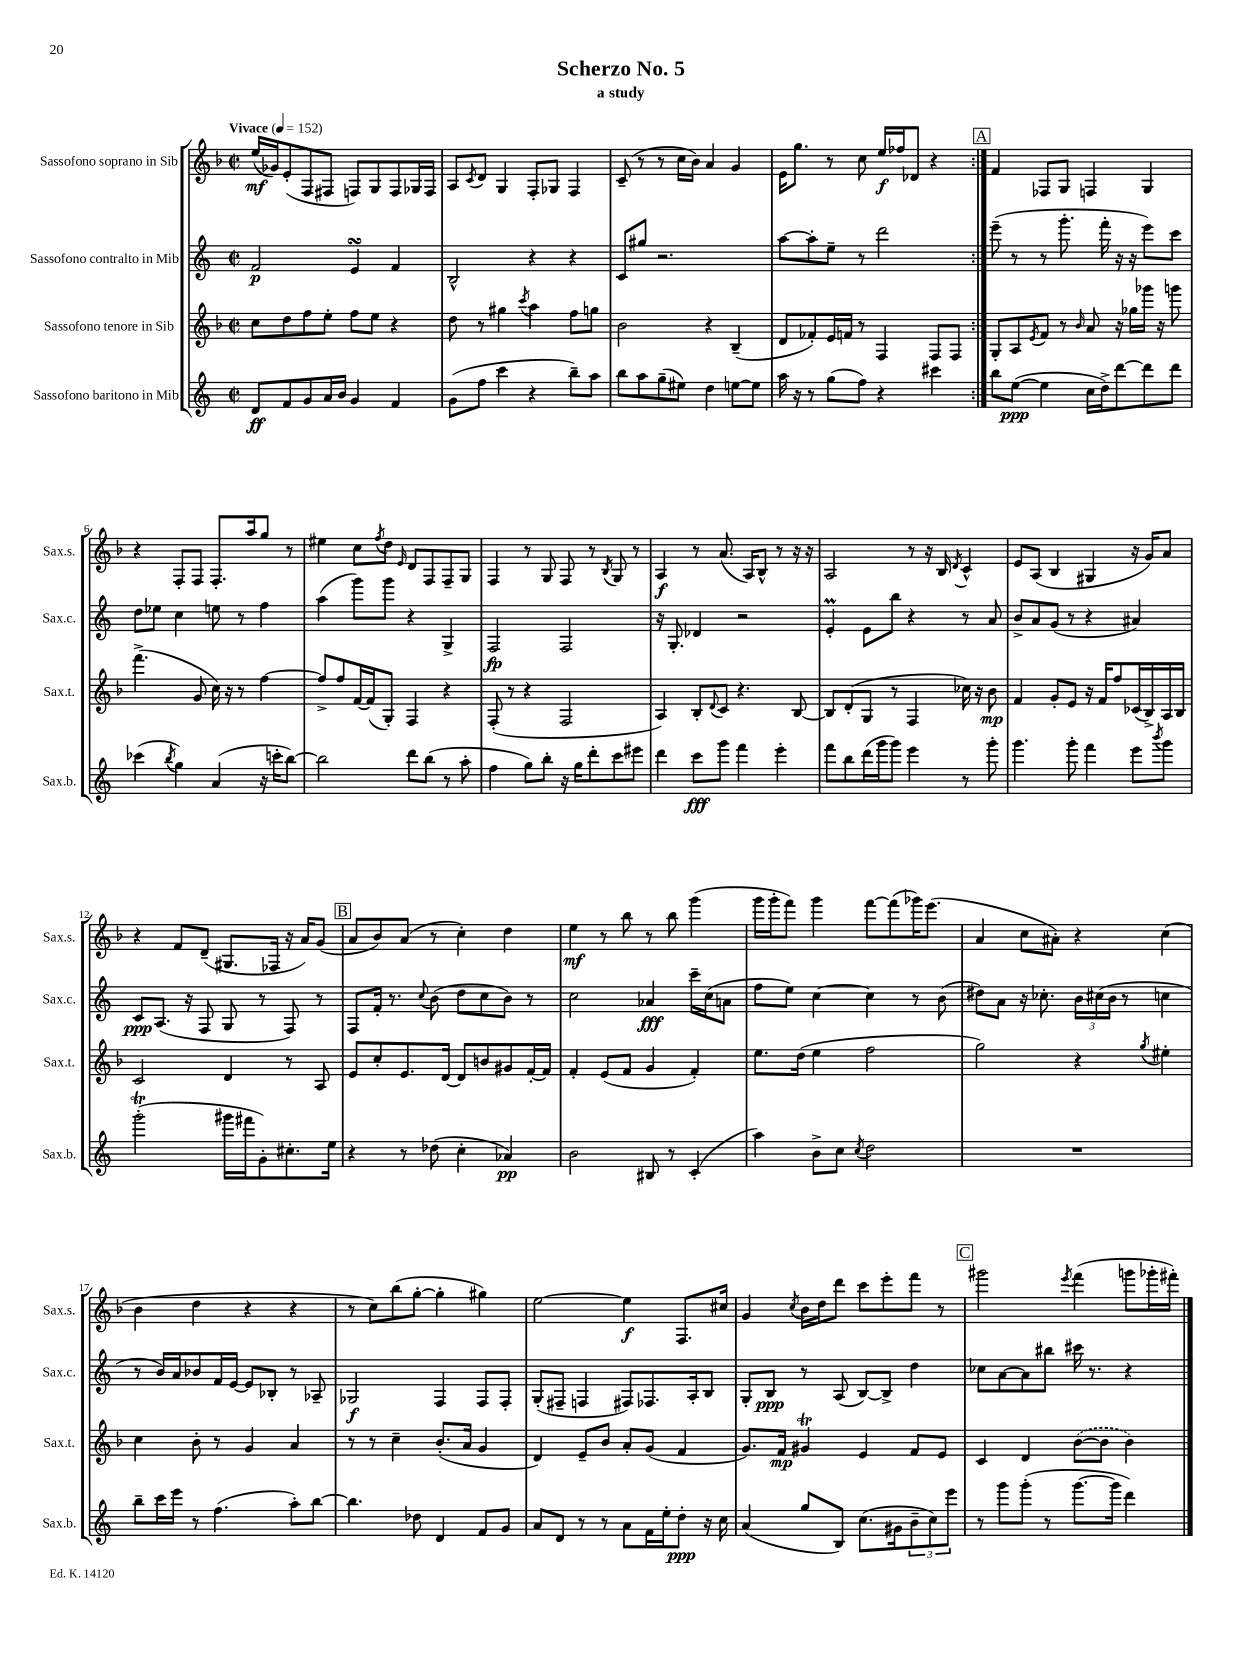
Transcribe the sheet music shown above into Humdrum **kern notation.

**kern	**kern	**kern	**kern
*staff4	*staff3	*staff2	*staff1
*clefG2	*clefG2	*clefG2	*clefG2
*k[]	*k[b-]	*k[]	*k[b-]
*M2/2	*M2/2	*M2/2	*M2/2
*met(c|)	*met(c|)	*met(c|)	*met(c|)
*MM152	*MM152	*MM152	*MM152
8d	8cc	2f	(16ee
.	.	.	16g-)
8f	8dd	.	(8e'
8g	8ff	.	8F
16a	8ee'	.	8F#
16b	.	.	.
4g	8ff	4e	8F)
.	8ee	.	8G
4f	4r	4f	8F
.	.	.	16G-
.	.	.	16F
=	=	=	=
(8g	8dd	2B^^	8A
.	.	.	8qc
8ff	8r	.	8d
4ccc	4gg#	.	4G
.	8qccc	.	.
4r	4aa	4r	8F'
.	.	.	8G-
8bb~)	8ff	4r	4F
8aa	8gg	.	.
=	=	=	=
8bb	2b-	8c	(8c~
8aa	.	8gg#	8r
(8gg~	.	2.r	8r
8ee#)	.	.	16cc
.	.	.	16b-)
4dd	4r	.	4a
[8ee	(4B-~	.	4g
8ee]	.	.	.
=	=	=	=
16aa	8d	[8aa	16e
16r	.	.	8.gg
8r	8f-')	8aa']	.
(8gg	16e	8ee~	8r
.	16f	.	.
8ff)	8r	8r	8cc
4r	4F	2ddd	16ee
.	.	.	16ff-
.	.	.	8d-
4ccc#	8F	.	4r
.	8F	.	.
=:|!	=:|!	=:|!	=:|!
8bb	8G'	(8eee~	4f
([8ee	8A	8r	.
.	8qe	.	.
4ee]	8f	8r	8F-
.	8r	8.ggg'	8G
.	16qqb-	.	.
16cc	8a	.	4F
16dd^)	.	16fff'	.
[8ddd	16r	16r	.
.	16gg-	16r	.
8ddd]	16ggg-	8eee)	4G
.	16r	.	.
8ddd	8ggg	8ccc	.
=	=	=	=
(4ccc-	(4.fff^	8dd	4r
.	.	8ee-	.
8qbb	.	.	.
4gg)	.	4cc	8F'
.	8g	.	8F
(4a	16cc)	8ee	8.F'
.	16r	.	.
.	8r	8r	.
.	.	.	16aa
16r	[4ff	4ff	8gg
16ccc'	.	.	.
[8bb)	.	.	8r
=	=	=	=
2bb]	8ff^]	(4aa	4ee#
.	8ff	.	.
.	[16f	8ggg)	8cc
.	(16f]	.	.
.	.	.	8qff
.	8G')	8ggg	8dd
.	.	.	16qqe
8ddd	4F	4r	8d
(8bb	.	.	8F
8r	4r	4G^	8F~
8aa'	.	.	8G
=	=	=	=
4ff	(8F'	2F	4F
.	8r	.	.
8gg)	4r	.	8r
8bb'	.	.	8G
16r	2F	2F	8F
16gg	.	.	.
8ddd'	.	.	8r
.	.	.	8qB-
8ccc	.	.	8G
8eee#	.	.	8r
=	=	=	=
4ddd	4A)	16r	4A
.	.	8.G'	.
8ccc	8B-'	4d-	8r
.	8qqd	.	.
8ggg	8c	.	(8.a
4fff	4.r	2r	.
.	.	.	16A)
.	.	.	8B-^^
4eee'	.	.	8r
.	[8B-	.	16r
.	.	.	16r
=	=	=	=
8fff	8B-]	4e'	2A
8bb	(8d'	.	.
(16ddd	8G	8e	.
16ggg	.	.	.
8ggg)	8r	8bb	.
4eee	4F	4r	8r
.	.	.	16r
.	.	.	16B-
.	.	.	8qd
8r	16cc-)	8r	4c^^
.	16r	.	.
8ggg'	8b-	8a	.
=	=	=	=
4.ggg	4f	8b^	8e
.	.	8a	(8A
.	8g'	(8g	4B-
8ggg'	8e	8r	.
4fff	16r	4r	4G#
.	16f	.	.
.	8ff	.	.
8eee	(16c-	4a#)	16r
.	16B-^)	.	16g)
8qbbb	.	.	.
8ggg	16A	.	8a
.	16B-	.	.
=	=	=	=
(2ggg'	2c	8c	4r
.	.	(8.A	.
.	.	.	8f
.	.	16r	.
.	.	8F	(8d~
16ggg#	4d	8G	8.G#
16fff#	.	.	.
8g')	.	8r	.
.	.	.	16F-
8.cc#'	8r	8F)	16r
.	.	.	16a)
.	8A	8r	(8g
16ee	.	.	.
=	=	=	=
4r	8e	8F	8a
.	8cc'	16f'	8b-)
.	.	8.r	.
8r	8.e	.	(8a
.	.	8qqcc	.
(8dd-	.	(8b	8r
.	[16d	.	.
4cc'	8d]	8dd	4cc')
.	8b	8cc	.
4a-)	8g#	8b)	4dd
.	[16f'	8r	.
.	16f]	.	.
=	=	=	=
2b	4f'	2cc	4ee
.	(8e	.	8r
.	8f	.	8bb-
8B#	4g	4a-	8r
8r	.	.	8bb-
(4c'	4f')	16ccc~	(4ggg
.	.	(16cc	.
.	.	8a	.
=	=	=	=
4aa)	8.ee	8ff	16ggg
.	.	.	16ggg'
.	.	8ee)	8fff)
.	(16dd	.	.
8b^	4ee	[4cc	4ggg
8cc	.	.	.
8qcc	.	.	.
2dd	2ff	4cc]	[8fff
.	.	.	(8fff]
.	.	8r	16ggg-)
.	.	.	(8.eee
.	.	(8b	.
=	=	=	=
1r	2gg)	8dd#)	4a
.	.	8a	.
.	.	16r	8cc
.	.	8.cc-'	.
.	.	.	8a#')
.	4r	24b	4r
.	.	(24cc#	.
.	.	24b	.
.	.	8r	.
.	8qgg	.	.
.	4ee#'	4cc	(4cc
=	=	=	=
8bb~	4cc	8r	4b-
16ccc	.	16b)	.
16eee	.	16a	.
8r	8b-'	8b-	4dd
(4.ff	8r	16f	.
.	.	[16e	.
.	4g	8e]	4r
.	.	8B-'	.
8aa')	4a	8r	4r
[8bb	.	8A-~	.
=	=	=	=
4.bb]	8r	2G-	8r
.	8r	.	8cc)
.	4cc~	.	(8bb-
8dd-	.	.	[8gg'
4d	(8.b-'	4F	4gg']
.	16a	.	.
8f	4g	8F	4gg#)
8g	.	8F'	.
=	=	=	=
8a	4d)	(8G'	[2ee
8d	.	8F#~	.
8r	8e~	4F	.
8r	8b-	.	.
8a	8a'	8F#)	4ee]
16f	(8g	8.F-	.
16ee'	.	.	.
8dd'	4f	.	8.F
.	.	16A'	.
16r	.	8B	.
16cc	.	.	16cc#
=	=	=	=
(4a	8.g)	8G'	4g
.	.	8B	.
.	16f	.	.
.	.	.	8qcc
8gg	4g#	8r	16b-
.	.	.	16dd
8B)	.	(8A	8ddd
(8.cc	4e	[8B)	8ccc
.	.	8B^]	8eee'
16g#	.	.	.
12b~	8f	4dd	8fff
12cc)	.	.	.
.	8e	.	8r
12eee	.	.	.
=	=	=	=
8r	4c	8cc-	2ggg#
8ggg	.	[8a	.
(8ggg'	4d	8a]	.
8r	.	8bb#	.
.	.	.	8qeee
[8.ggg	([8b-	16ccc#	(4fff
.	.	8.r	.
.	8b-]	.	.
16ggg]	.	.	.
4ddd)	4b-)	4r	8ggg
.	.	.	16ggg-'
.	.	.	16fff#')
==	==	==	==
*-	*-	*-	*-
